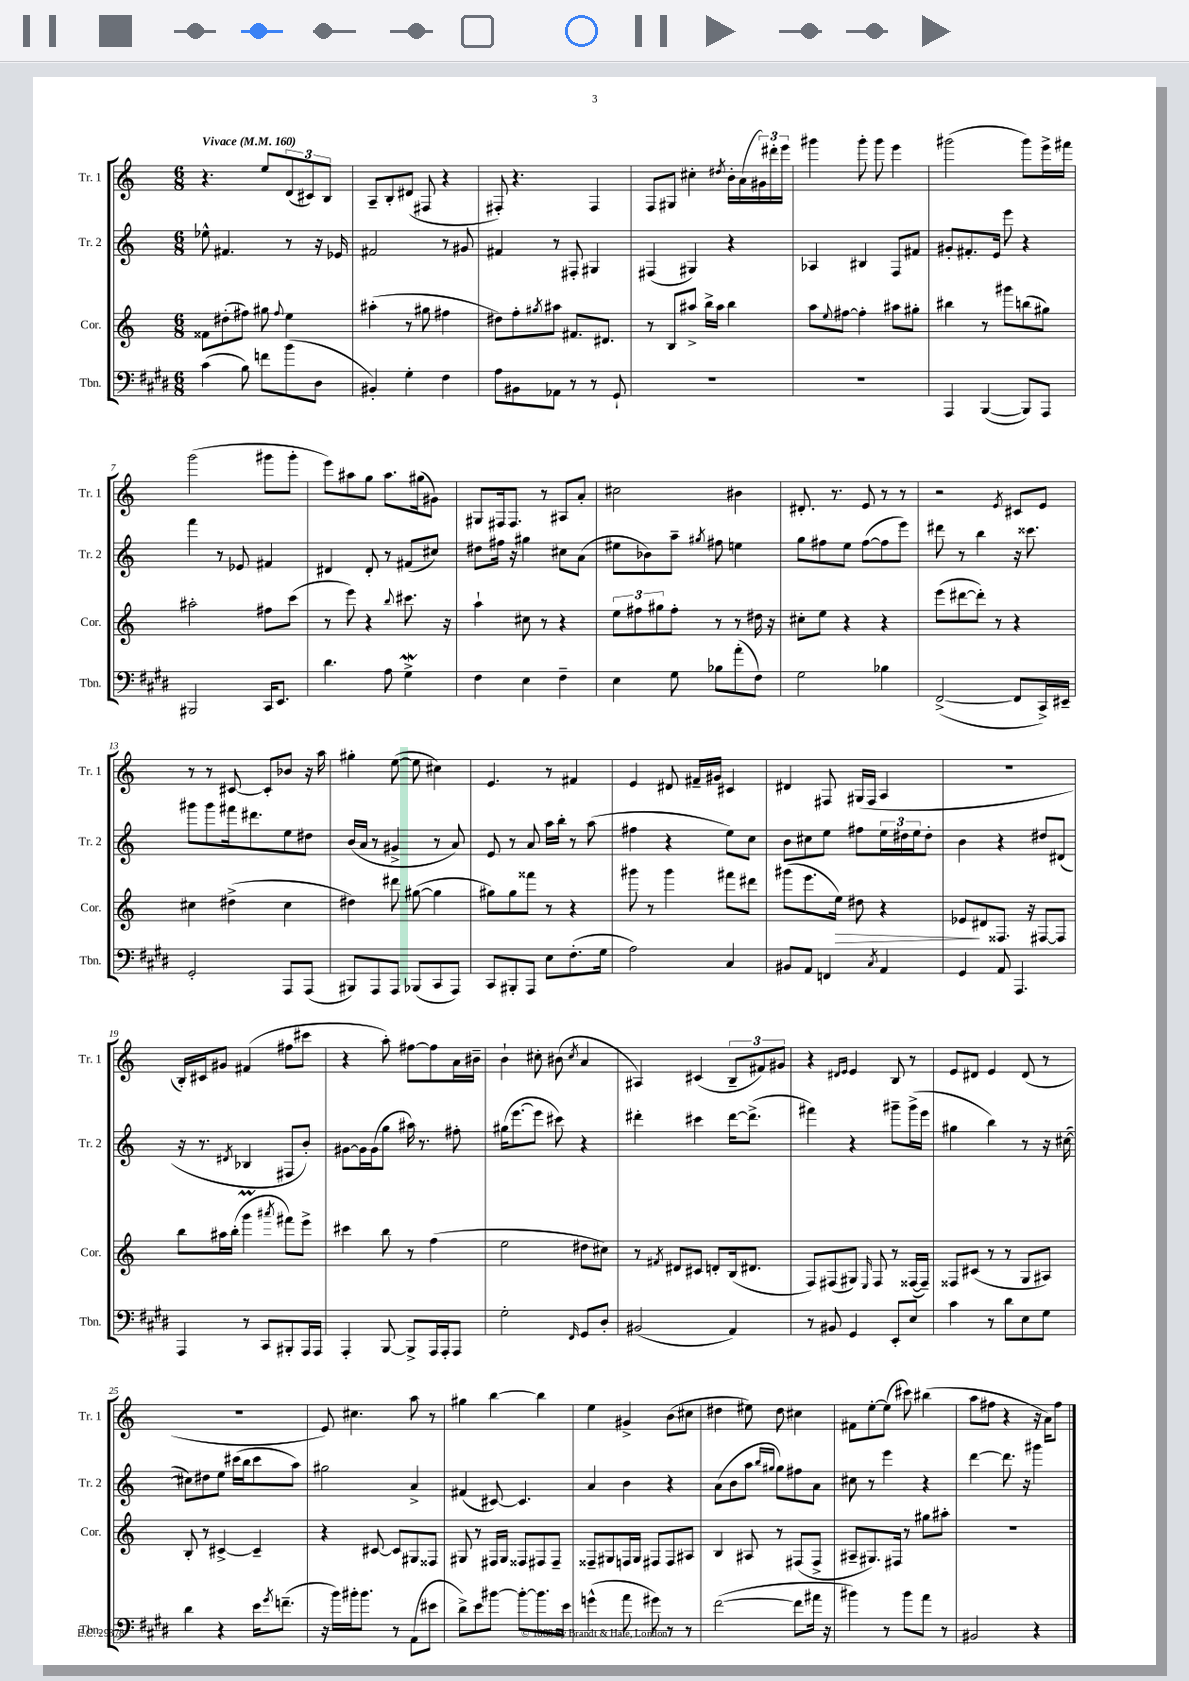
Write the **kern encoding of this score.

**kern	**kern	**kern	**kern
*staff4	*staff3	*staff2	*staff1
*clefF4	*clefG2	*clefG2	*clefG2
*k[f#c#g#d#]	*k[]	*k[]	*k[]
*M6/8	*M6/8	*M6/8	*M6/8
*MM160	*MM160	*MM160	*MM160
(4c#	8f##	8ee-^^	4.r
.	(8dd#'	4.f#	.
8B)	8ff#)	.	.
8f	8gg#	.	8ee
.	8qqff#	.	.
(8b	4ee	8r	(12d
.	.	.	12c#)
8D#	.	16r	.
.	.	.	12B
.	.	16e-	.
=	=	=	=
4BB#')	(4aa#'	2f#	8A~
.	.	.	8B'
4G#'	8r	.	(8d#
.	8gg#	.	8F#
4F#	4ff#	8r	4r
.	.	8g#	.
=	=	=	=
8A	8dd#)	4f#	8F#')
8BB#	8ff'	.	4.r
.	8qgg#	.	.
8AA-	8aa#	8r	.
8r	8.f#	8F#'	.
8r	.	4G#	4F#
.	8.d#	.	.
8GG#`	.	.	.
=	=	=	=
2.r	8r	(4F#	8F
.	8B	.	8G#
.	8aa#^	4G#)	4cc#'
.	16bb^	.	.
.	16aa#	.	.
.	.	.	8qdd#
.	4bb	4r	16b'
.	.	.	(16a
.	.	.	24g#)
.	.	.	24ddd#'
.	.	.	24eee
=	=	=	=
2.r	8aa	4A-	4ggg#
.	8qqee	.	.
.	[8ff#	.	.
.	4ff#']	4B#	8ggg#'
.	.	.	8ggg#
.	8aa#	8F	4eee
.	8gg#'	8f#	.
=	=	=	=
4AAA	4bb#	8g#'	(2ggg#
.	.	8.f#'	.
([4BBB	8r	.	.
.	.	16e	.
.	8ggg#	8eee	.
8BBB])	(8bb	4r	8ggg#)
8AAA	8gg#)	.	16eee^
.	.	.	16fff#
=	=	=	=
2BBB#	2aa#'	4fff	(2ggg
.	.	8r	.
.	.	8e-	.
16CC#	8ff#	4f#	8ggg#
8.EE	.	.	.
.	(8ccc	.	8ggg#'
=	=	=	=
4.d#	8r	4d#	8eee)
.	8eee)	.	8aa#
.	4r	8d#'	8gg
8A	.	8r	8.aa#
.	8qqbb	.	.
4G#^	8.ccc#	(8f#	.
.	.	.	(16gg#
.	.	8cc#)	8g#)
.	16r	.	.
=	=	=	=
4F#	4aa`	8dd#	8G#
.	.	16ff#	16F#
.	.	16r	8.F#
4E	8cc#	4gg#	.
.	8r	.	8r
4F#~	4r	8cc#	8A#
.	.	(8a	8a'
=	=	=	=
4E	12ee	8ee#	2cc#
.	12ff#	.	.
.	.	8b-)	.
.	12gg#	.	.
8G#	8ff#'	8aa~	.
.	.	8qgg#	.
8B-	8r	8ff#	.
(8a'	8r	4ee	4b#
8F#)	16dd#	.	.
.	16r	.	.
=	=	=	=
2G#	8cc#'	8gg	8.d#'
.	8ee	8ff#	.
.	.	.	8.r
.	4r	8ee	.
.	.	([8ff#	8e
4B-	4r	8ff#]	8r
.	.	8eee)	8r
=	=	=	=
([2FF#^	(8eee	8ddd#	2r
.	[8ddd#	8r	.
.	8ddd#'])	4bb	.
.	8r	.	.
.	.	.	8qe
8FF#]	4r	16r	8c#
.	.	8.ccc##	.
16CC#^)	.	.	8e
16EE#~	.	.	.
=	=	=	=
2GG#'	4cc#	8ggg#	8r
.	.	8ggg#	8r
.	(4dd#^	16fff#	[8c#
.	.	8.ddd#	.
.	.	.	8c#']
8AAA	4cc#	8ee	8b-
(8AAA	.	8dd#	16r
.	.	.	16aa
=	=	=	=
8BBB#)	4dd#)	(16b	4gg#'
.	.	16a	.
8AAA	.	8r	.
8AAA	8ddd#	4g#^	([8ee
(8BBB-	([8gg#	.	8ee]
8CC#	4gg#]	8r	4cc#)
8AAA)	.	8a)	.
=	=	=	=
8CC#	8gg#)	8e	4.e
8BBB#'	8gg#	8r	.
8AAA	8fff##	8a	.
8E	8r	16aa	8r
.	.	16bb'	.
(8.F#'	4r	8r	4f#
.	.	(8aa	.
16G#	.	.	.
=	=	=	=
2A)	8ggg#	4ff#	4e
.	8r	.	.
.	4ggg#	4r	8d#
.	.	.	16f#~
.	.	.	16g#
4C#	8fff#	8ee)	4c#
.	8ddd#	8cc	.
=	=	=	=
8BB#	(8ggg#	8b	4d#
8AA	8.eee	8cc#	.
4FF	.	8ee	8F#
.	16ee)	.	.
.	8dd#	8ff#	(16G#
.	.	.	16F#
8qC#	.	.	.
4AA	4r	24ee	4A
.	.	24dd#	.
.	.	24ee	.
.	.	8dd#'	.
=	=	=	=
4GG#	8e-	4b	2.r
.	8d#	.	.
8AA	8.F##	4r	.
4.AAA	.	.	.
.	16r	.	.
.	[8F#	8dd#	.
.	8F#]	(8d#	.
=	=	=	=
4AAA	8bb	16r	16B')
.	.	8.r	16c#
.	16aa#	.	8g#
.	(16bb'	.	.
.	.	8qd#	.
8r	4ggg	4B-	(4f#
8CC#	.	.	.
.	8qaaa#	.	.
8BBB#'	8fff#)	8F#	8ff#
16AAA	8eee^	8b')	8ccc#
16AAA	.	.	.
=	=	=	=
4AAA'	4ccc#	[8g#	4r
.	.	16g#]	.
.	.	(16g#	.
[8BBB	8bb	8gg	8aa')
8BBB^]	8r	16aa#)	[8ff#
.	.	8.r	.
16AAA	(4ff	.	8ff#]
16AAA'	.	.	.
8AAA	.	8ff#'	16a
.	.	.	16b#~
=	=	=	=
2G#'	2ee	(16gg#	4b`
.	.	[8.eee	.
.	.	8eee]	8cc#'
.	.	8ccc#)	(8b#
16qqFF#	.	.	8qcc#
8GG#	8dd#	4r	4a
8D#'	8cc#)	.	.
=	=	=	=
(2BB#	8r	4ddd#'	4A#)
.	8qf#	.	.
.	8d#	.	.
.	8c#	4ccc#	(4c#
.	8d'	.	.
4AA)	(16B	[16ddd#	12B~
.	8.d#	(8.ddd#^]	.
.	.	.	12f#)
.	.	.	12g#
=	=	=	=
8r	8F)	4fff#)	4r
8BB#	(8F#	.	.
.	.	.	16qqd#
.	.	.	16qqe
4GG#	8G#)	4r	4e
.	16qqE	.	.
.	8F#	.	.
8EE'	8r	8ggg#~	8B
8E	([16F##	(16ggg#^	8r
.	16F##~])	16eee	.
=	=	=	=
4c#	8F##	4gg#	8e
.	(8c#	.	8d#
8r	8r	4bb)	4e
8d#	8r	.	.
8E	8G	8r	(8d#
8G#	8A#)	16r	8r
.	.	([16cc#	.
=	=	=	=
4d#	8B'	8cc#])	2.r
.	8r	8dd#	.
4r	[4c#^	8ee	.
.	.	(16ccc#	.
.	.	16bb	.
16e	4c#~]	8ccc#	.
8qg#	.	.	.
(8.f~	.	.	.
.	.	8aa)	.
=	=	=	=
16r	4r	2gg#	8e)
16b)	.	.	.
16b#'	.	.	4.cc#
8.b#	.	.	.
.	[8c#	.	.
8r	8c#]	.	.
(8AA	8G#	4a^	8aa
8e#	8F##	.	8r
=	=	=	=
8d#^)	8G#	(4f#	4gg#
8e	8r	.	.
[8b#	16F#	[8c#)	[4bb
.	16G#	.	.
8b#'_	8F##	4.c#]	.
8.b#]	8F#	.	4bb]
.	8F#~	.	.
16e	.	.	.
=	=	=	=
(4g^^	8F##~	4a	4ee
.	8G#	.	.
8a	16F	4b	4g#^
.	16G#	.	.
8g#)	8F#	.	.
8r	8F#	4r	(8b
8r	8A#	.	8cc#
=	=	=	=
([2f#	4B	(8a	4dd#
.	.	8b	.
.	8A#	8aa	8ee#)
.	.	16qqbb	.
.	.	16qqgg#	.
.	8r	8gg#)	8dd#
8f#]	(8F#	8ff#	4cc#
16a#	8F#^	8a	.
16r	.	.	.
=	=	=	=
4b#)	8A#~	8cc#	8f#
.	8.G#)	8r	[8ee'
8r	.	4eee	(8ee]
.	16F#	.	.
8b#	8r	.	8ccc#)
8a	8gg#	4r	(4bb#
8r	8aa#'	.	.
=	=	=	=
2BB#	2.r	[4ddd	8aa
.	.	.	8ff#
.	.	8.ddd]	4r
.	.	16r	.
4r	.	4ggg#	16r
.	.	.	16a)
.	.	.	8ff#
==	==	==	==
*-	*-	*-	*-
